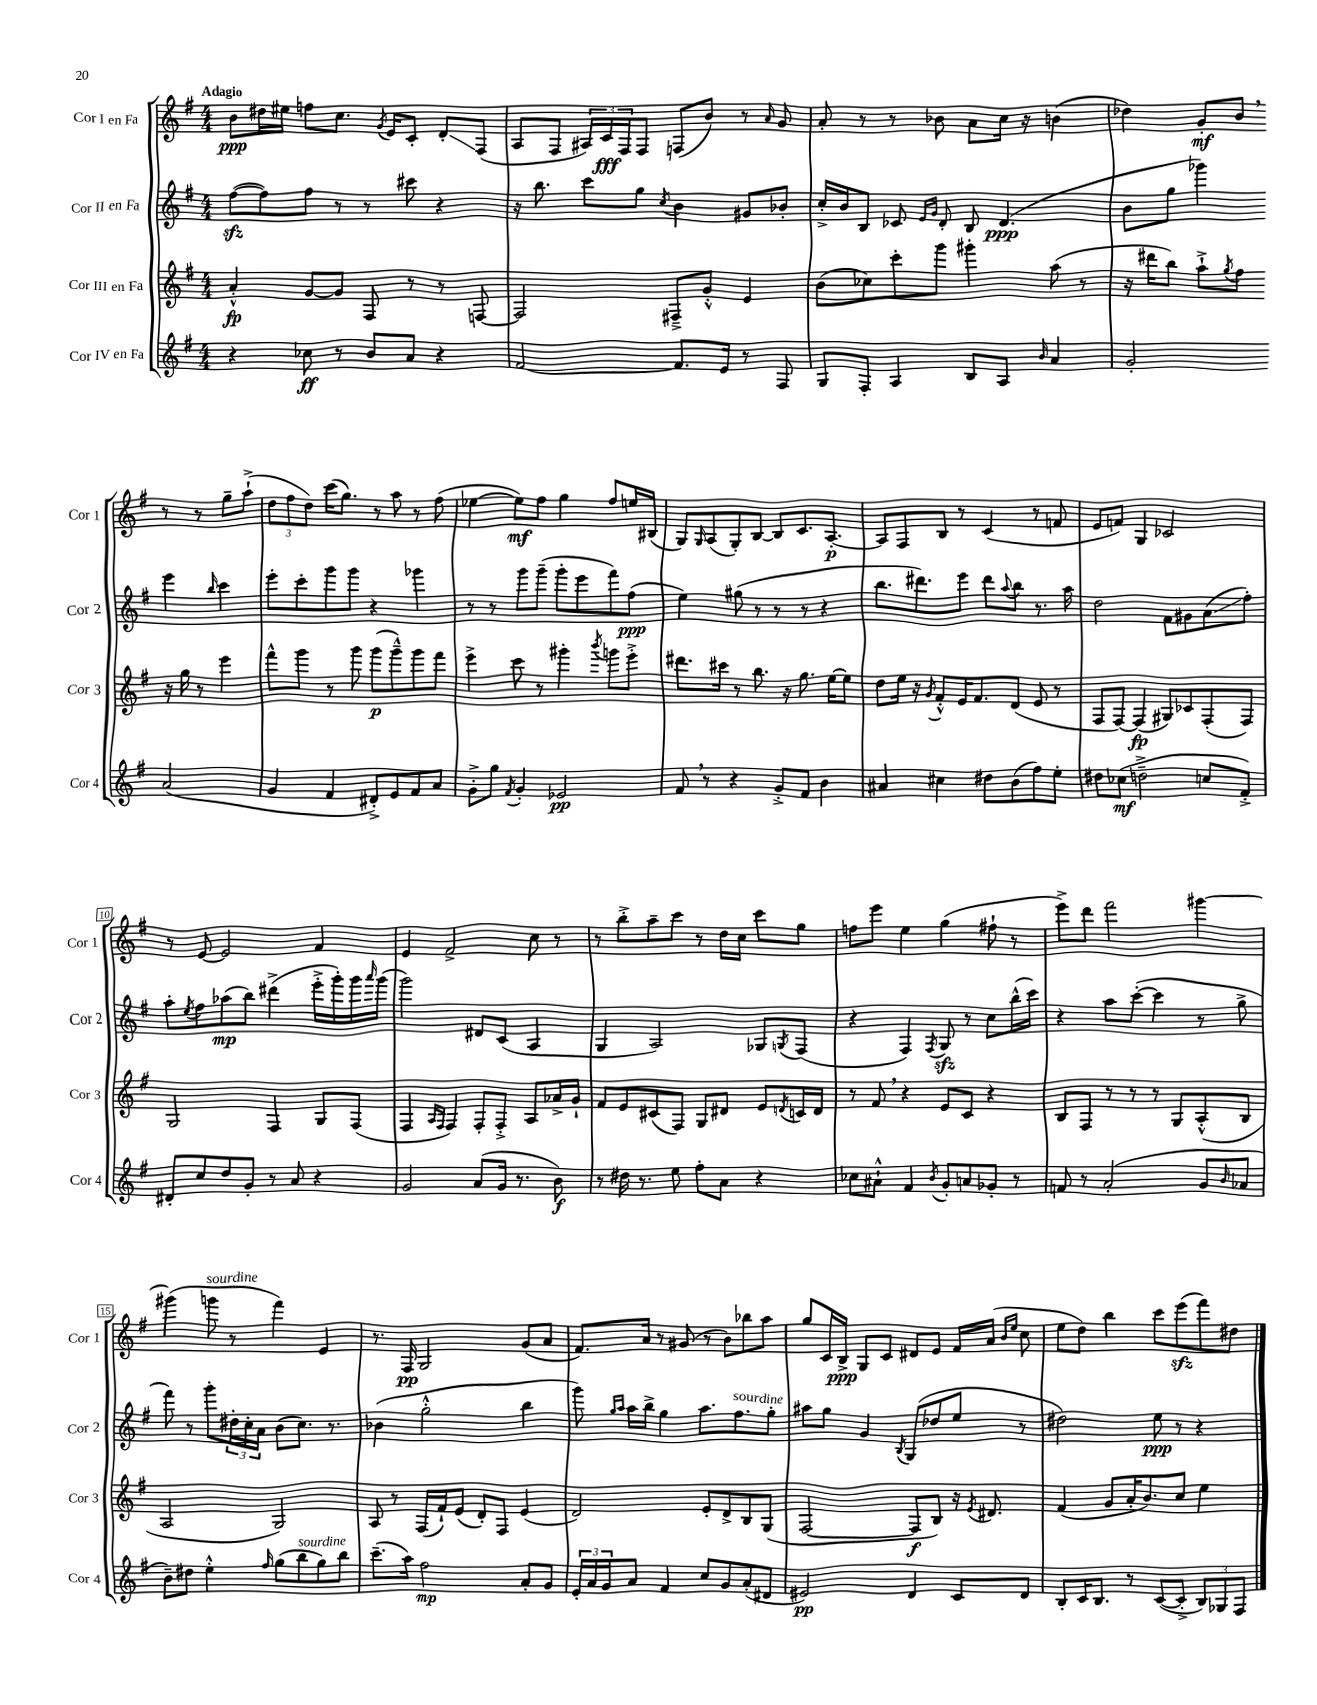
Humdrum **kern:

**kern	**kern	**kern	**kern
*staff4	*staff3	*staff2	*staff1
*clefG2	*clefG2	*clefG2	*clefG2
*k[f#]	*k[f#]	*k[f#]	*k[f#]
*M4/4	*M4/4	*M4/4	*M4/4
4r	4a'^^/	([8ff#\L	8b\L
.	.	8ff#\])	16dd#\L
.	.	.	16ee#\JJ
8cc-\	[8g/L	8ff#\J	8ff\L
8r	8g/]J	8r	8.cc\J
8b/L	8F#/	8r	.
.	.	.	8qg/
.	.	.	16e/LK
8a/J	8r	8ccc#\	8c'/J
4r	8r	4r	8d'/L
.	[8F/	.	(8F#/J
=	=	=	=
[2f#/	2F/]	16r	8A/L
.	.	8.bb\	.
.	.	.	8F#/J
.	.	8ccc\L	24A#/LL)
.	.	.	24c/
.	.	.	24F#/J
.	.	8gg\J	8F#/J
.	.	8qcc/	.
8.f#/]L	8F#~^/L	4b\	(8F/L
.	8g'^^/J	.	8b/J)
16e/Jk	.	.	.
8r	4e/	8g#/L	8r
.	.	.	16qqa/
8F#/	.	8b-'/J	8g/
=	=	=	=
8G/L	(8b\L	16cc'^/LL	8a'/
.	.	16b/J	.
8F#'/J	8cc-\)	8B/J	8r
4A/	8ccc'\	8c-/	8r
.	.	16qqe/LL	.
.	.	16qqg/JJ	.
.	8ggg\J	8d'/	8b-\
8B/L	4ggg#'\	8B/	8a\L
8A/J	.	(4.d/	16cc\Jk
.	.	.	16r
16qqb/	.	.	.
4a/	(8aa\	.	(4b\
.	8r	.	.
=	=	=	=
2g'/	16r	8b\L	4dd-\)
.	16ddd#\LK	.	.
.	8bb\J)	8gg\J	.
.	8aa`^\L	4ggg-\)	8g'/L
.	8qgg/	.	.
.	8ff#\J	.	8b/J
(2a/	16r	4eee\	8r
.	16gg\	.	.
.	8r	.	8r
.	.	16qqbb/	.
.	4eee\	4ccc\	8gg~\L
.	.	.	(8aa`^\J
=	=	=	=
4g/	8fff#^^\L	8eee'\L	12dd\L
.	.	.	12ff#\
.	8ggg\J	8ccc'\	.
.	.	.	12dd\J)
4f#/	8r	8ggg\	(16ccc\LK
.	.	.	8.gg\J)
.	8ggg\	8ggg\J	.
8d#'^/L)	(8ggg\L	4r	8r
8e/	8ggg~^^\)	.	8aa\
8f#/	8ggg\	4ggg-\	8r
8a/J	8fff#\J	.	(8ff#\
=	=	=	=
8g'^\L	4eee^\	8r	[4ee-\
8gg\J	.	8r	.
8qf#/	.	.	.
4g'/	8ccc\	8ggg\L	8ee-\]L)
.	8r	(8ggg~\J	8ff#\J
2e-/	4ggg#'\	8ggg'\L	4gg\
.	.	8eee\	.
.	8qbbb/	.	.
.	8ggg\L	8fff#\)	8ff#/L
.	8eee'^\J	(8ff#\J	16ee/L
.	.	.	(16B#/JJ
=	=	=	=
8f#/	8.ddd#\L	4ee\)	8G/L)
.	.	.	16qqG/
8r	.	.	(8A/
.	16ccc#\Jk	.	.
4r	8r	(8gg#\	8G'/)
.	8.bb\	8r	[8B/J
8g'^/L	.	8r	8B/]L
.	16r	.	.
8f#/J	8.gg\	8r	8.c/
4b\	.	4r	.
.	[16ee\LK	.	[8.A'/J
.	8ee\]J	.	.
=	=	=	=
4a#/	8dd\L	8.bb\L	8A/]L
.	16ee\Jk	.	8F#/
.	16r	8.ddd#\)	.
.	8qg/	.	.
4cc#\	8f#'^^/L	.	8B/J
.	16e/K	8eee\J	8r
.	8.f#/	.	.
8dd#\L	.	8ddd#\L	(4c/
.	.	8qqaa/	.
(8b\	(8d/J	8bb\J	.
8ff#\)	8e/	8.r	8r
8ee'\J	8r	.	8f/
.	.	16aa\	.
=	=	=	=
8dd#\L	8F#/L	2dd\	8e/L
(8cc-\J	[8F#/J)	.	8f/J)
2dd~^\	(4F#/]	.	4G/
.	8G#/L)	8f#\L	2c-/
.	8c-/	8g#\	.
8cc/L	(8F#'/	(8a\	.
8f#'^/J)	8F#/J)	8ff#'\J)	.
=	=	=	=
8d#'/L	2G/	8aa'\L	8r
.	.	8qee/	.
8cc/	.	8ff#\	[8e/
8dd/	.	(8aa-\	2e/]
8g'/J	.	8bb\J)	.
8r	4F#/	(4ddd#^\	.
8a/	.	.	.
4r	8G/L	16eee'^\LL	4f#/
.	.	16ggg'\)	.
.	(8F#/J	16ggg\	.
.	.	16qqaaa/	.
.	.	(16ggg\JJ	.
=	=	=	=
2g/	4F#/	2ggg\)	4e/
.	16qqA/LL	.	.
.	16qqF#/JJ	.	.
.	4F#/)	.	2f#^/
(8a/L	8F#'/L	8d#/L	.
16g/Jk	8F#'^/J	(8c/J	.
8.r	.	.	.
.	8A/L	4A/	8cc\
8b\)	16a-^/L	.	8r
.	16g`/JJ	.	.
=	=	=	=
8r	8f#/L	4G/	8r
16dd#\	8e/	.	8bb'^\L
8.r	.	.	.
.	(8c#/	2A/)	8aa~\
8ee\	8F#/J)	.	8ccc\J
8ff#'\L	8G/L	.	8r
8a\J	8d#/J	.	16dd\LL
.	.	.	16cc\JJ
4r	8e/L	8G-/L	8ccc\L
.	8qd/	8qG/	.
.	16c/L	(8F#/J	8gg\J
.	16d/JJ	.	.
=	=	=	=
8cc-\L	8r	4r	8ff\L
8a#`^^\J	8f#/	.	8eee\J
4f#/	4r	4F#/)	4ee\
8qb/	.	8qF#/	.
8g'/L	8e/L	8G/	(4gg\
8a/	8c/J	8r	.
8g-'/J	4r	8cc\L	8ff#`\
8r	.	(16bb^^\L	8r
.	.	16ccc\JJ)	.
=	=	=	=
8f/	8B/L	4r	8eee^\L)
8r	8F#/J	.	8ddd\J
(2a'/	8r	8aa\L	2fff#\
.	8r	([8ccc'\J	.
.	8r	4ccc\]	.
.	8G/L	.	.
8g/L	(8A'^^/	8r	[4ggg#\
16qqb/	.	.	.
8a-/J	8B/J	8gg^\	.
=	=	=	=
8b~\L)	2A/	8fff#\)	(4ggg#\]
8dd#\J	.	8r	.
4ee'^^\	.	8ggg'\L	8ggg\
.	.	24dd#'\L	8r
.	.	24cc'\	.
.	.	24a\JJ	.
16qqff#/	.	.	.
(8gg\L	2G/)	(8b\L	4fff#\)
8bb\	.	8.cc\J)	.
8gg\)	.	.	4e/
.	.	8.r	.
8bb\J	.	.	.
=	=	=	=
(8.ccc~\L	8A/	(4b-\	8.r
.	8r	.	.
16aa\Jk)	.	.	16F#/
2ff#\	(16F#/LL	2gg'^^\	2G/
.	16f#`/J)	.	.
.	(8e/J	.	.
.	8d'/L)	.	.
.	8F#/J	.	.
8a'/L	(4e/	4bb\	(8g/L
8g/J	.	.	8a/J
=	=	=	=
24e'/LL	2d/)	8ggg\)	8.f#/L)
24a/	.	.	.
24g/J	.	.	.
.	.	16qqgg/LL	.
.	.	16qqaa/JJ	.
8a/J	.	16aa\LL	.
.	.	16bb^\JJ	16a/Jk
4f#/	.	4gg\	8r
.	.	.	(8g#/
8cc/L	8e'/L	8.aa\L	8r
8g/	8d^/	.	8b\L)
.	.	8.ff#\	.
(8a'/	8B/	.	8bb-\
8d#/J	(8G/J	8gg'\J	8aa\J
=	=	=	=
2e#/)	[2F#/	8aa#\L	8gg/L
.	.	8gg\J	16c/L
.	.	.	16B^/JJ
.	.	4g/	8G/L
.	.	.	8c/J
.	.	8qB/	.
4d/	8F#/]L	(8G/L	8d#/L
.	8B/J)	8dd-/	8e/J
8c/L	16r	8ee/J	16f#/LL
.	8qe/	.	.
.	8.d#/	.	(16a/JJ
.	.	.	16qqb/LL
.	.	.	16qqee/JJ
8d/J	.	8r	8cc\
=	=	=	=
8B'/L	(4f#/	2dd#\)	8ee\L
16c/K	.	.	8dd\J)
8.B/J	.	.	.
.	8g/L	.	4bb\
8r	16a'/K	.	.
.	8.b/)	.	.
([8c/L	.	8ee\	8ccc\L
8c'^/]J	8cc/J	8r	(8eee\
12B/L)	4ee\	4r	8fff#\)
12G-/	.	.	.
.	.	.	8dd#\J
12F#/J	.	.	.
==	==	==	==
*-	*-	*-	*-
